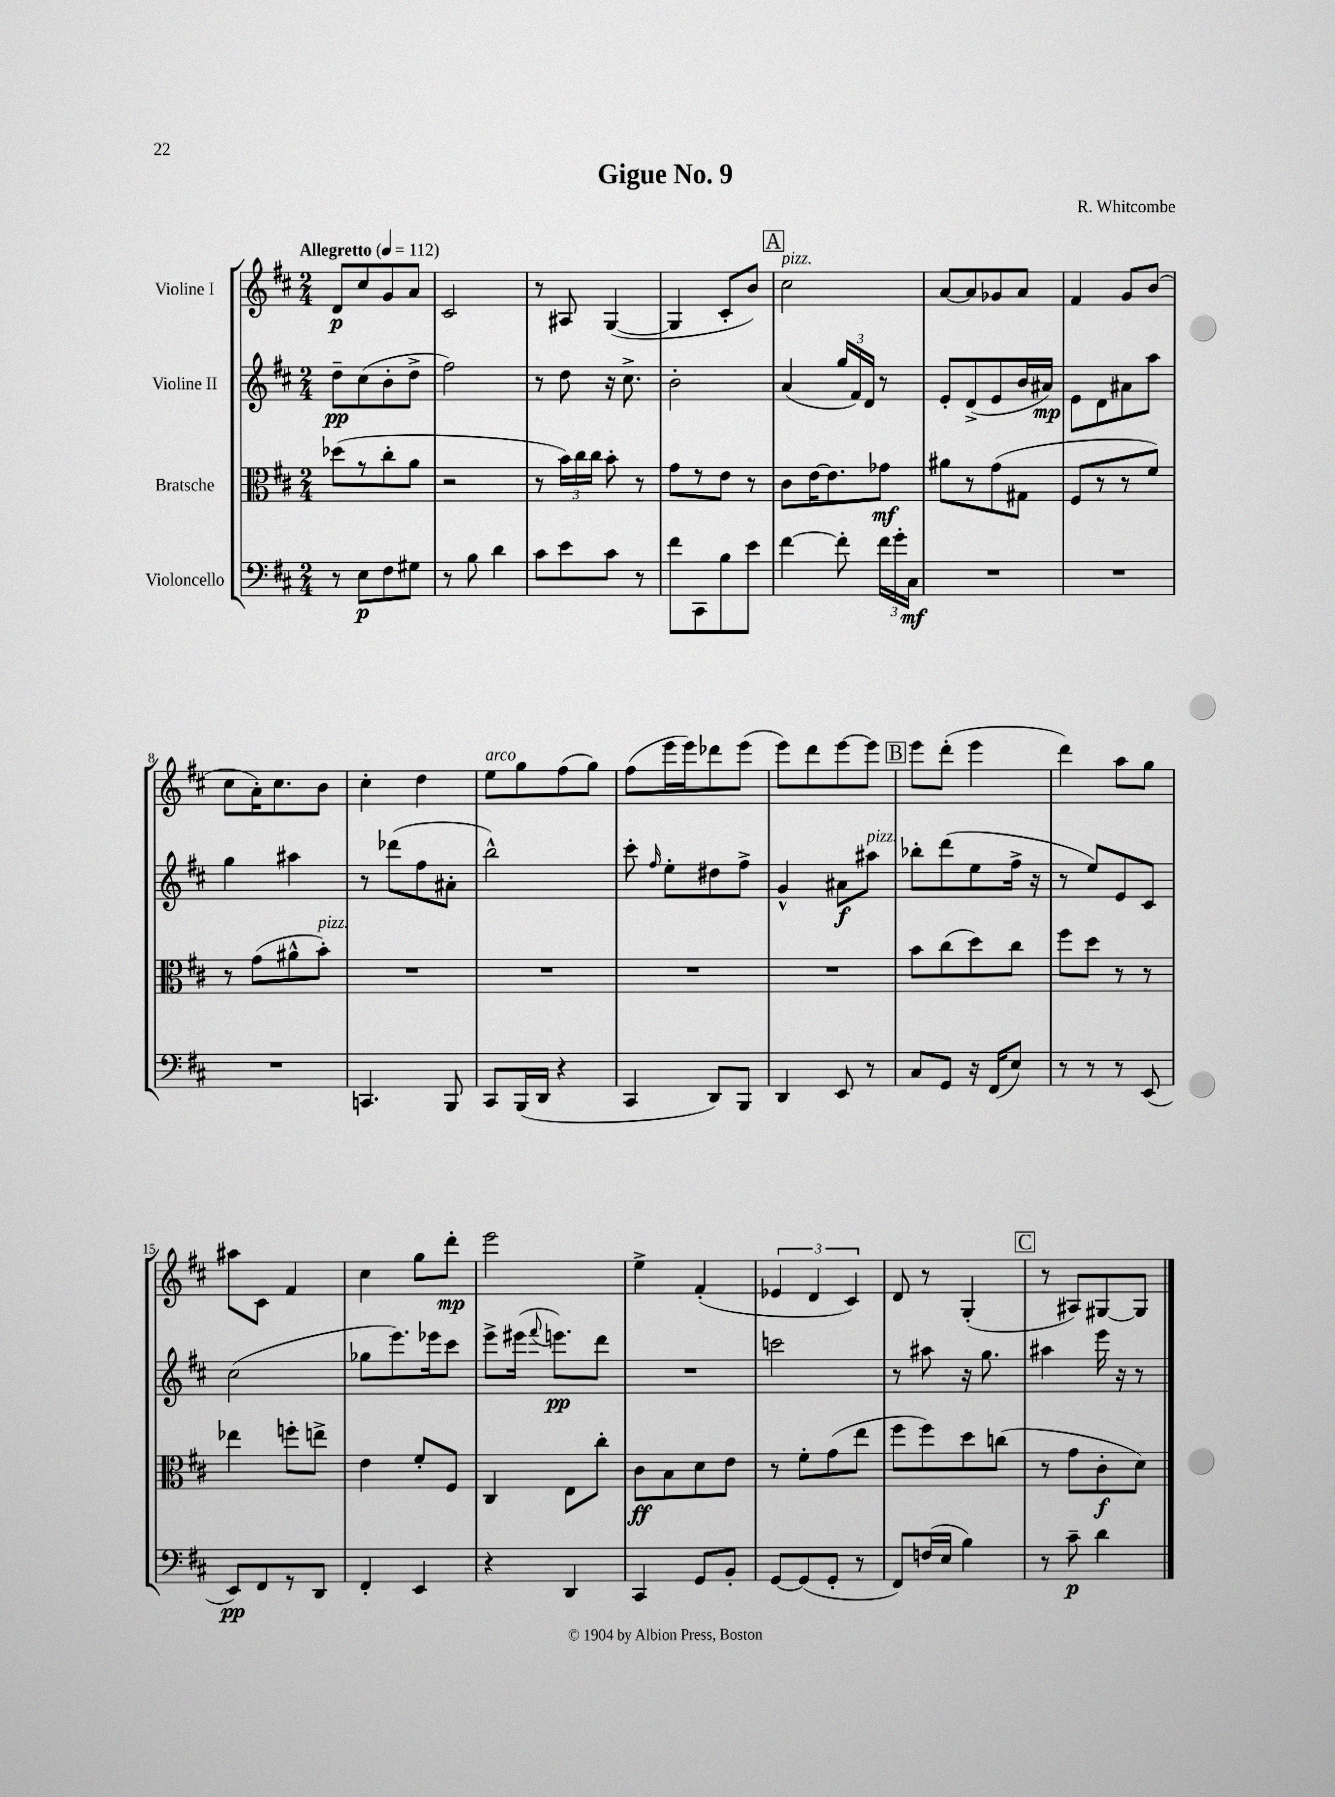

**kern	**kern	**kern	**kern
*staff4	*staff3	*staff2	*staff1
*clefF4	*clefC3	*clefG2	*clefG2
*k[f#c#]	*k[f#c#]	*k[f#c#]	*k[f#c#]
*M2/4	*M2/4	*M2/4	*M2/4
*MM112	*MM112	*MM112	*MM112
8r	(8dd-	8dd~	8d
8E	8r	(8cc#	8cc#
8F#	8cc#'	8b'	8g
8G#	8a	8dd^	8a
=	=	=	=
8r	2r	2ff#)	2c#
8B	.	.	.
4d	.	.	.
=	=	=	=
8c#	8r	8r	8r
8e	24b)	8dd	8A#
.	24cc#	.	.
.	24cc#	.	.
8c#	8b'	16r	([4G
.	.	8.cc#^	.
8r	8r	.	.
=	=	=	=
8f#	8g	2b'	4G]
8CC#	8r	.	.
8B	8e	.	8c#'
8e	8r	.	8b)
=	=	=	=
[4f#	8c#	(4a	2cc#
.	[16e	.	.
.	8.e]	.	.
8f#']	.	24gg	.
.	.	24f#)	.
.	.	24d	.
24f#	8g-	8r	.
24g'	.	.	.
24C#	.	.	.
=	=	=	=
2r	8a#	8e'	[8a
.	8r	(8d^	8a]
.	(8g	8e	8g-
.	8G#	16b	8a
.	.	16a#)	.
=	=	=	=
2r	8F#	8e	4f#
.	8r	8d	.
.	8r	8a#	8g
.	8f#)	8aa	(8b
=	=	=	=
2r	8r	4gg	8cc#
.	(8g	.	16a')
.	.	.	8.cc#
.	8a#^^	4aa#	.
.	8b')	.	8b
=	=	=	=
4.CC	2r	8r	4cc#'
.	.	(8ddd-	.
.	.	8ff#	4dd
8BBB	.	8a#'	.
=	=	=	=
8CC#	2r	2bb^^)	8ee
(16BBB	.	.	8gg
16DD	.	.	.
4r	.	.	(8ff#
.	.	.	8gg)
=	=	=	=
4CC#	2r	8ccc#'	(8ff#
.	.	16qqff#	.
.	.	8ee'	16eee
.	.	.	16eee)
8DD)	.	8dd#	8ddd-
8BBB	.	8ff#^	(8eee
=	=	=	=
4DD	2r	4g^^	8eee)
.	.	.	8ddd
8EE	.	8a#	[8eee
8r	.	8aa#	8eee]
=	=	=	=
8C#	8b	8bb-'	8eee
8GG	(8cc#	(8ddd	(8ddd'
16r	8dd)	8ee	4eee
(16FF#	.	.	.
8E)	8cc#	16ff#^	.
.	.	16r	.
=	=	=	=
8r	8ff#	8r	4ddd)
8r	8dd	8ee)	.
8r	8r	8e	8aa
(8EE	8r	8c#	8gg
=	=	=	=
8EE)	4ee-	(2cc#	8aa#
8FF#	.	.	8c#
8r	8ff'	.	4f#
8DD	8ee^	.	.
=	=	=	=
4FF#'	4e	8gg-	4cc#
.	.	8.eee)	.
4EE	8f#'	.	8gg
.	.	16eee-	.
.	8F#	8ccc#	8ddd'
=	=	=	=
4r	4C#	8eee^	2eee
.	.	(16eee#	.
.	.	8qqfff#	.
.	.	8.eee)	.
4DD	8E	.	.
.	8cc#'	8ddd	.
=	=	=	=
4CC#	8c#	2r	4ee^
.	8B	.	.
8GG	8d	.	(4f#'
8BB'	8e	.	.
=	=	=	=
[8GG	8r	2ccc	6e-
(8GG]	8f#'	.	.
.	.	.	6d
8GG'	(8g	.	.
.	.	.	6c#)
8r	8ee	.	.
=	=	=	=
8FF#)	8ff#	8r	8d
(16F	8ff#)	8aa#	8r
16E	.	.	.
4B)	8dd	16r	(4G'
.	.	8.gg	.
.	(8cc	.	.
=	=	=	=
8r	8r	4aa#	8r
8c#~	8g	.	8A#)
4d	8c#'	16eee	[8G#
.	.	16r	.
.	8d)	8r	8G#]
==	==	==	==
*-	*-	*-	*-
